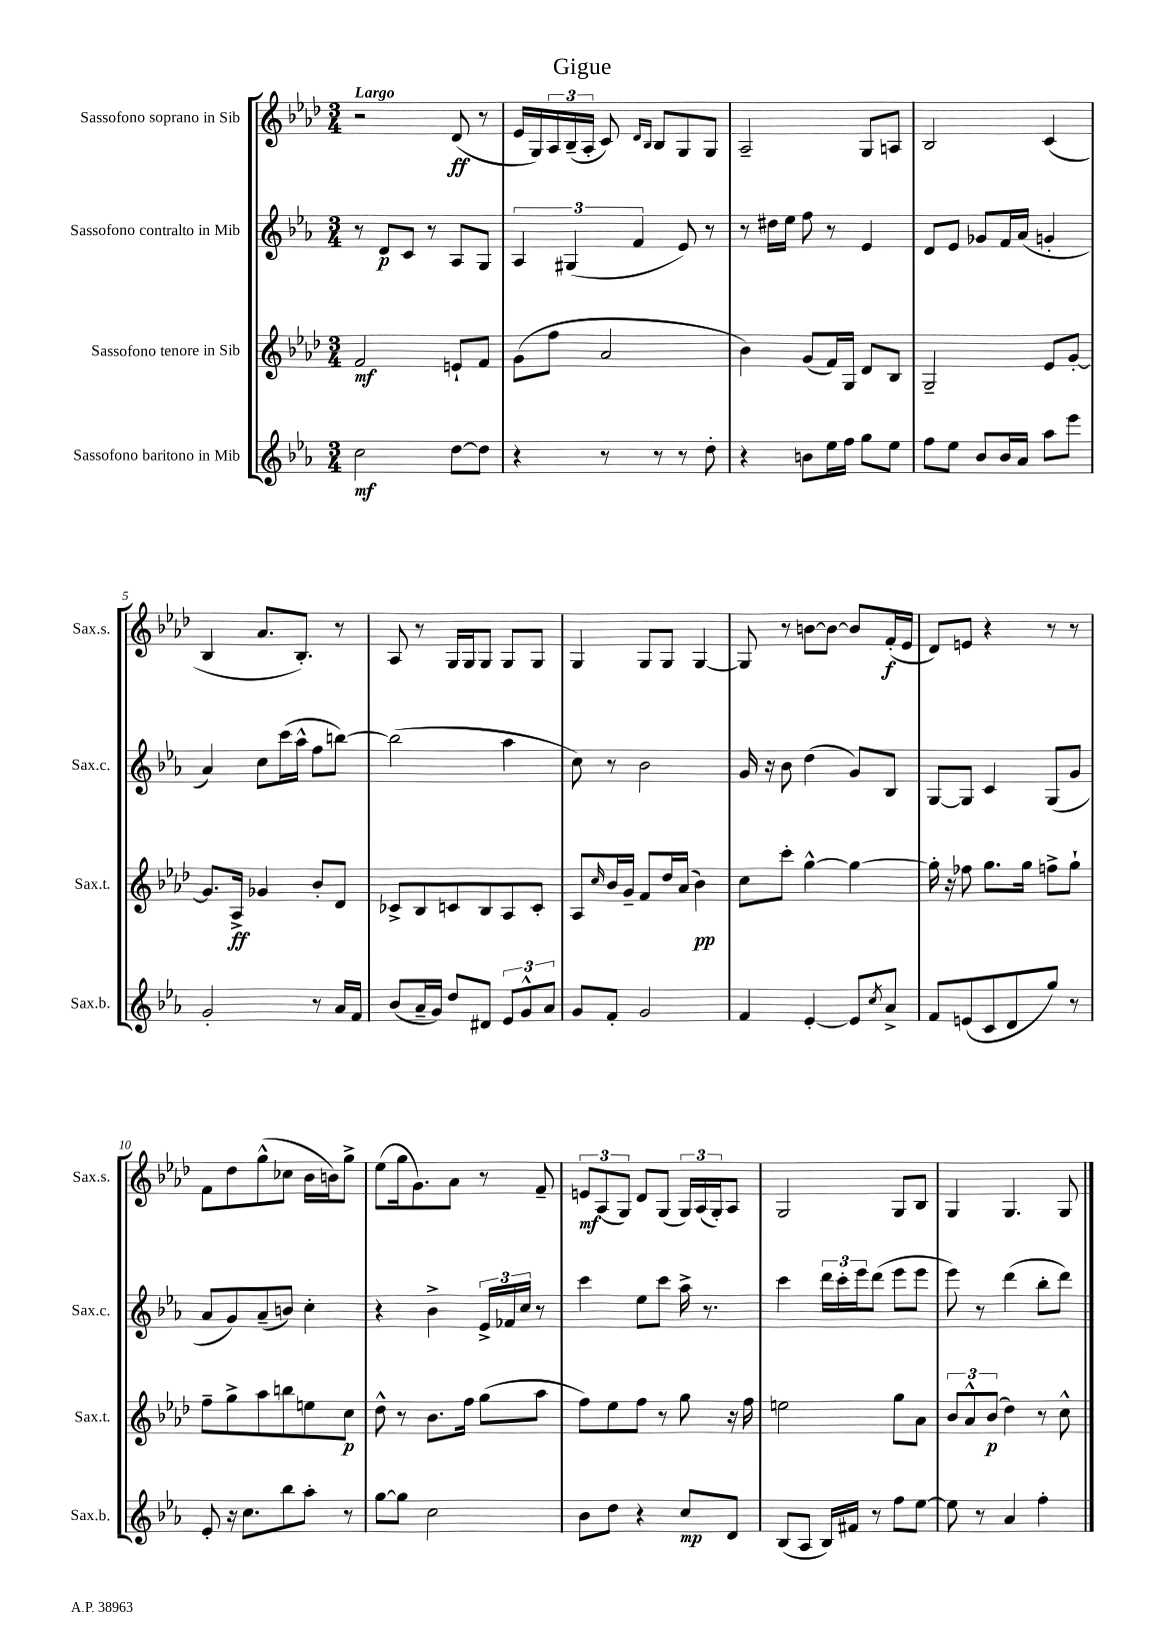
\header { title = "Gigue" }
<<
\new StaffGroup <<
\new Staff = "s0" \with { instrumentName = "Sassofono soprano in Sib" shortInstrumentName = "Sax.s." } {
    \clef treble \key aes \major \numericTimeSignature \time 3/4 \tempo "Largo"
    r2 des'8\ff( r8 |
    ees'16 g16) \tuplet 3/2 { aes16 bes16--( aes16-. } c'8) \grace { des'16 bes16 } bes8 g8 g8 |
    aes2-- g8 a8 |
    bes2 c'4( |
    bes4 aes'8. bes8.-.) r8 |
    aes8 r8 g16 g16 g8 g8 g8 |
    g4 g8 g8 g4~ |
    g8 r8 b'8~ b'8~ b'8 f'16-.\f( ees'16 |
    des'8) e'8 r4 r8 r8 |
    f'8 des''8 g''8-^( ces''8 bes'16 b'16) g''8-> |
    ees''8( g''16 g'8.) aes'8 r8 f'8-- |
    \tuplet 3/2 { e'8\mf aes8( g8) } des'8 g8( \tuplet 3/2 { g16) aes16( g16-.) } aes8 |
    g2 g8 bes8 |
    g4 g4. g8 \bar "|." |
}
\new Staff = "s1" \with { instrumentName = "Sassofono contralto in Mib" shortInstrumentName = "Sax.c." } {
    \clef treble \key ees \major \numericTimeSignature \time 3/4
    r8 d'8\p c'8 r8 aes8 g8 |
    \tuplet 3/2 { aes4 gis4( f'4 } ees'8) r8 |
    r8 dis''16 ees''16 f''8 r8 ees'4 |
    d'8 ees'8 ges'8 f'16 aes'16( g'4-. |
    aes'4) c''8 c'''16( aes''16-^ f''8 b''8~) |
    b''2( aes''4 |
    c''8) r8 bes'2 |
    g'16 r16 bes'8 d''4( g'8) bes8 |
    g8~ g8 c'4 g8( g'8 |
    aes'8 g'8) aes'8--( b'8) c''4-. |
    r4 bes'4-> \tuplet 3/2 { ees'16-> fes'16 c''16 } r8 |
    c'''4 ees''8 c'''8 aes''16-> r8. |
    c'''4 \tuplet 3/2 { d'''16 c'''16-. ees'''16 } d'''8( ees'''8 ees'''8 |
    ees'''8) r8 d'''4( bes''8-. d'''8) \bar "|." |
}
\new Staff = "s2" \with { instrumentName = "Sassofono tenore in Sib" shortInstrumentName = "Sax.t." } {
    \clef treble \key aes \major \numericTimeSignature \time 3/4
    f'2\mf e'8-! f'8 |
    g'8( f''8 aes'2 |
    bes'4) g'8( f'16) g16 des'8 bes8 |
    g2-- ees'8 g'8~-. |
    g'8. aes16->\ff ges'4 bes'8-. des'8 |
    ces'8-> bes8 c'8 bes8 aes8 c'8-. |
    aes8 \grace { c''16 } bes'16 g'16-- f'8 des''16 aes'16( bes'4\pp) |
    c''8 c'''8-. g''4~-^ g''4~ |
    g''16-. r16 fes''8 g''8. g''16 f''8-> g''8-! |
    f''8-- g''8-> aes''8 b''8 e''8 c''8\p |
    des''8-^ r8 bes'8. f''16 g''8( aes''8 |
    f''8) ees''8 f''8 r8 g''8 r16 f''16 |
    e''2 g''8 aes'8 |
    \tuplet 3/2 { bes'8 aes'8-^ bes'8\p( } des''4) r8 c''8-^ \bar "|." |
}
\new Staff = "s3" \with { instrumentName = "Sassofono baritono in Mib" shortInstrumentName = "Sax.b." } {
    \clef treble \key ees \major \numericTimeSignature \time 3/4
    c''2\mf d''8~ d''8 |
    r4 r8 r8 r8 d''8-. |
    r4 b'8 ees''16 f''16 g''8 ees''8 |
    f''8 ees''8 bes'8 bes'16 aes'16 aes''8 ees'''8 |
    g'2-. r8 aes'16 f'16 |
    bes'8( aes'16-- g'16) d''8 dis'8 \tuplet 3/2 { ees'8 g'8-^ aes'8 } |
    g'8 f'8-. g'2 |
    f'4 ees'4~-. ees'8 \acciaccatura { c''8 } aes'8-> |
    f'8 e'8( c'8 d'8 g''8) r8 |
    ees'8-. r16 c''8. bes''8 aes''8-. r8 |
    g''8~ g''8 c''2 |
    bes'8 d''8 r4 c''8\mp d'8 |
    bes8( aes8 bes16) fis'16 r8 f''8 ees''8~ |
    ees''8 r8 aes'4 f''4-. \bar "|." |
}
>>
>>
